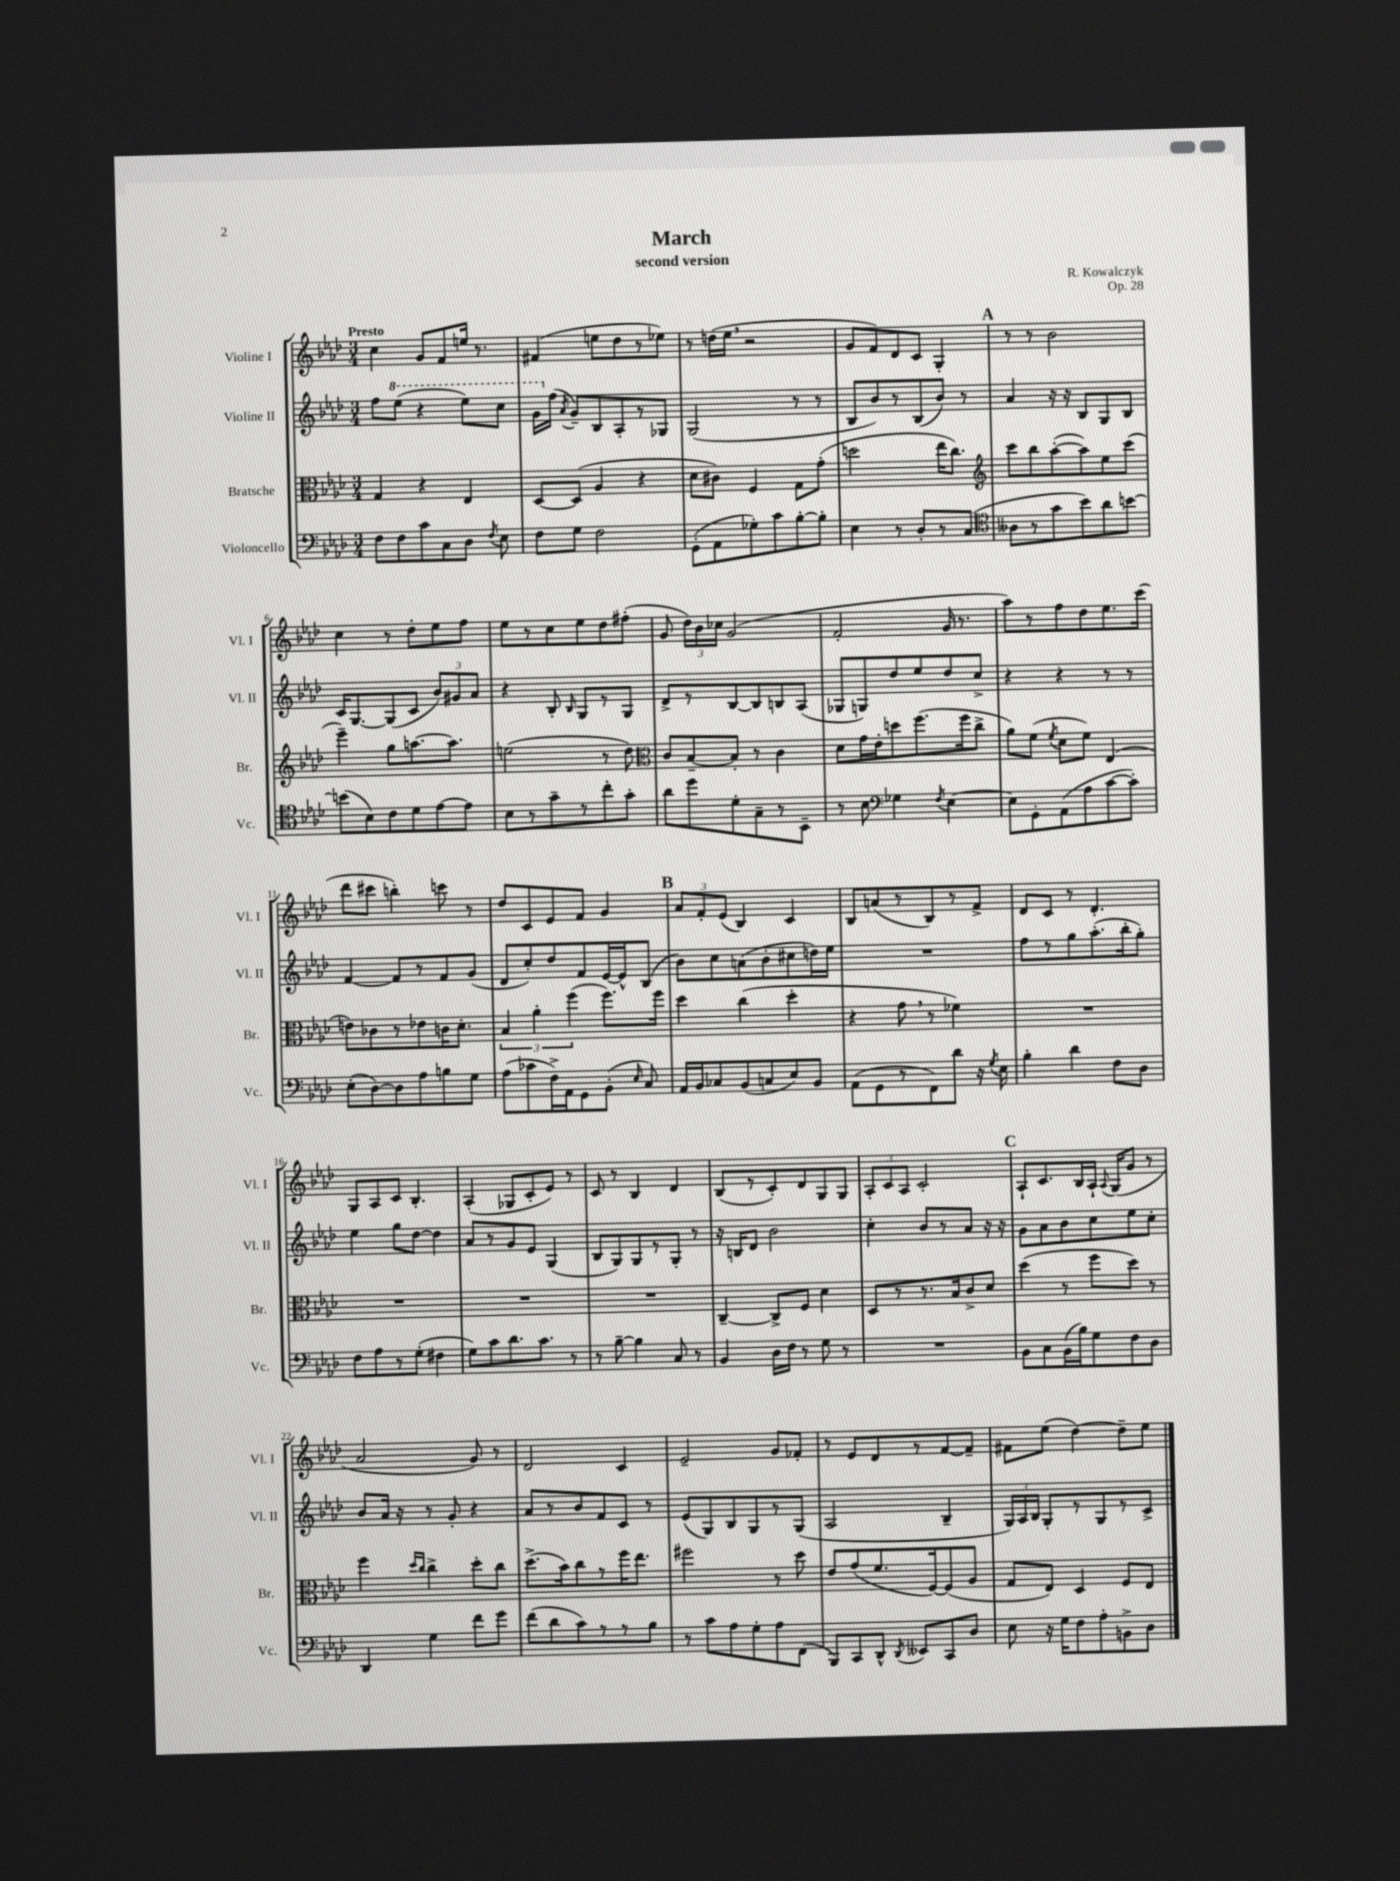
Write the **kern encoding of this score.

**kern	**kern	**kern	**kern
*part4	*part3	*part2	*part1
*staff4	*staff3	*staff2	*staff1
*I"Violoncello	*I"Bratsche	*I"Violine II	*I"Violine I
*I'Vc.	*I'Br.	*I'Vl. II	*I'Vl. I
*clefF4	*clefC3	*clefG2	*clefG2
*k[b-e-a-d-]	*k[b-e-a-d-]	*k[b-e-a-d-]	*k[b-e-a-d-]
*M3/4	*M3/4	*M3/4	*M3/4
=1	=1	=1	=1
!	!	!	!LO:TX:a:B:t=Presto
8F\L	4G/	8ff\L	4cc\
*	*	*8va	*
8F\	.	(8eee-\J	.
8c\	4r	4r	8g/L
8C\	.	.	8f/
8D-\J	4E-/	8eee-\L)	16een/Jk
.	.	.	8.r
8qF/	.	.	.
8E-\	.	8ccc\J	.
=2	=2	=2	=2
8F\L	[8D-/L	16gg\LL	(4f#X/
*	*	*X8va	*
.	.	(16ff\JJ	.
.	.	8qa-/	.
8G\J	(8D-/J]	8g~/L)	.
2F\	4A-/	8B-/	8een\L
.	.	8A-'/	8dd-\
.	4r	8r	8r
.	.	8G-X/J	8ee-X\J)
=3	=3	=3	=3
(8GG'\L	8d-\L	(2G/	8r
8AA-\	8c#X\J)	.	(16ddn\LL
.	.	.	16ee-,\JJ
8G-X'\)	4F/	.	2r
8c\	.	.	.
[8B-'\	8G\L	8r	.
8B-'\J]	(8g'\J	8r	.
=4	=4	=4	=4
4E-\	2ddn\	8B-/L	8g/L
.	.	8b-/)	8f/)
8r	.	8r	8d-/
8D-'/L	.	(8B-/	8c/J
8r	16ee-\KL	8b-/J)	4G'/
.	8.cc\J)	.	.
(8C/J	.	8r	.
!!LO:REH:place=s1:t=A
=5	=5	=5	=5
*clefC4	*clefG2	*	*
8A--X\L	8ccc\L	4a-/	8r
8r	8bb-\	.	8r
8g\	([8aa-'\	16r	2b-\
.	.	16r	.
8b-\)	8aa-\])	8B-/L	.
8a-\	8ee-\	8G/	.
[8bn\J	(8ccc\J	8B-/J	.
!!LO:LB:g=z
=6	=6	=6	=6
(8bn\L]	4eee-~\)	16c/KL	4cc\
.	.	[8.G/	.
8B-\)	.	.	.
8c\	8gg\L	(8G/]	8r
8d-\	[8.aan\	8c/J	8dd-'\L
[8e-\	.	12b-/L)	8ee-\
.	8.aa\J]	.	.
.	.	12g#X/	.
8e-\J]	.	.	8ff\J
.	.	12a-/J	.
=7	=7	=7	=7
8B-\L	(2een\	4r	8ee-\L
8r	.	.	8r
8g~\	.	8B-'/	8cc\
.	.	16qqB-/	.
8r	.	8G/L	8ee-\
8cc'\	8r	8r	8dd-\
8g'\J	8dd-\)	8G/J	(8ff#X'\J
=8	=8	=8	=8
*	*clefC3	*	*
8a-\L	8c/L	8d-^/L	8g/
8dd-\	[8B-~/	8r	24dd-\LL)
.	.	.	24b-\
.	.	.	24cc-X\JJ
8d-'\	8B-'/J]	[8B-/	(2g/
8G~\	8r	8B-/]	.
8r	4c\	8Bn/	.
8BB-~\J	.	(8A-/J	.
=9	=9	=9	=9
8r	8d-\L	8G-X/L	2f'/
8B-\	16g\L	8Gn/)	.
.	16e-'\J	.	.
*clefF4	*	*	*
4G-X\	8ddn\	8dd-/	.
.	(8.ff\	8ee-/	.
8qF/	.	.	.
[4E-\	.	8dd-/	16g/
.	16ff\k	.	8.r
.	8cc^\J	8cc^/J	.
=10	=10	=10	=10
8E-\L]	8a-\L)	4r	8aa-\L)
8GG'\	(8f\J	.	8r
.	8qf/	.	.
(8AA-\	8d-\L	4r	8ff\
8A-\	8f\J)	.	8dd-\
[8c\	(4E-/	8r	8.ee-\
8c'\J])	.	8r	.
.	.	.	(16ccc\Jk
!!LO:LB:g=z
=11	=11	=11	=11
(8E-'\L	8en\L)	[4f/	8ddd-\L
[8D-\)	8c-X\	.	8ccc#X\J
8D-\]	8r	8f/L]	4bbn'\)
8A-\	8e-X\	8r	.
8Bn\	16cn\K	8f/	8cccn\
.	8.d-'\J	.	.
8G\J	.	(8g/J	8r
=12	=12	=12	=12
(8A-\L	6B-/	8d-/L	8dd-/L
8c-X\	.	8cc'/)	8c/
.	6a-'\	.	.
16F^\L)	.	8dd-/	8e-/
16AA-\J	.	.	.
.	(6ff\	.	.
8GG\	.	8f/	8f/J
(8BB-'\J	8.ff\L)	[16e-/L	4g/
.	.	16e-^^/J]	.
16qqE-/	.	.	.
8C/)	.	(8B-/J	.
.	16ff\Jk	.	.
!!LO:REH:place=s1:t=B
=13	=13	=13	=13
16AA-/LL	4dd-\	8b-\L)	12a-/L
16BB-/J	.	.	.
.	.	.	12f'/
8C-X/	.	8cc\	.
.	.	.	(12e-/J
(8BB-/	(4cc\	(8an\	4B-/)
8Cn/	.	8b-'\	.
8E-/)	4dd-'\	8cc#X\	4c/
8BB-/J	.	16ddn\L)	.
.	.	16ee-\JJ	.
=14	=14	=14	=14
(8AA-\L	4r	2.r	8B-/L
8GG\	.	.	(8an/
8r	8g,\	.	8r
8FF\)	8r	.	8B-/)
8d-\J	4f-X\)	.	8r
16r	.	.	8f^/J
8qG/	.	.	.
16E-\	.	.	.
=15	=15	=15	=15
4B-'\	2.r	8ff\L	8d-/L
.	.	8r	8c/J
4d-\	.	8gg\	8r
.	.	(8.aa-'\	4.d-'/
8F\L	.	.	.
.	.	16bb-'\k	.
8D-\J	.	8gg'\J)	.
!!LO:LB:g=z
=16	=16	=16	=16
8F\L	2.r	4ee-\	8G/L
8A-\	.	.	8A-/
8r	.	8gg\L	8c/J
(8G'\J	.	[8dd-\J	4.B-'/
4F#X\	.	4dd-\]	.
=17	=17	=17	=17
8G\L)	2.r	8a-/L	(4A-'/
8c\	.	8r	.
8.d-\	.	8g/	8G-X/L
.	.	8e-/J	8c'/
8.c\J	.	.	.
.	.	(4G/	8e-/J)
8r	.	.	8r
=18	=18	=18	=18
8r	2.r	8B-/L	8c/
[8B-~\	.	8G/)	8r
4B-\]	.	8G/	4B-/
.	.	8r	.
8C/	.	8G'/J	4d-/
8r	.	8r	.
=19	=19	=19	=19
4BB-/	[4C~/	16r	(8B-/L
.	.	16Bn/KL	.
.	.	8d-/J	8r
16D-\LL	8C^/L]	2b-\	8c'/)
16F\JJ	.	.	.
8r	8F/J	.	8d-/
8G\	4d-\	.	8G/
8r	.	.	8G/J
=20	=20	=20	=20
2.r	8D-/L	4cc'\	12A-'/L
.	.	.	12c/
.	8r	.	.
.	.	.	12A-/J
.	8.r	8b-/L	2c'/
.	.	8r	.
.	16B-/k	.	.
.	8c^/	8a-/J	.
.	8d-/J	16r	.
.	.	16r	.
!!LO:REH:place=s1:t=C
=21	=21	=21	=21
8BB-\L	(4dd-\	8g\L	8A-`/L
8C\	.	8a-\	8.c/
(16BB-\L	8r	8b-\	.
16B-\J)	.	.	16B-/L
8G\	8ff\L	8cc\	16A-`/JJ
.	.	.	8qqA-/
.	.	.	(16G/KL
8F\	8dd-\J)	8ee-\	8g/J
8D-\J	8r	8cc'\J	8r
!!LO:LB:g=z
=22	=22	=22	=22
4DD-/	4ff\	8b-/L	2a-/
.	.	16a-/Jk	.
.	.	16r	.
.	16qqdd-/LL	.	.
.	16qqcc/JJ	.	.
4G\	4cc^\	8r	.
.	.	8g'/	.
8f\L	8dd-'\L	4r	8g/)
8g\J	8cc\J	.	8r
=23	=23	=23	=23
(8f\L	(8.dd-^\L	8a-/L	2d-/
8d-\	.	8r	.
.	16b-\k)	.	.
8c\)	8cc\	8b-/	.
8r	8r	8f/	.
8r	16ff\K	8c/J	4c/
.	8.ee-\J	.	.
8B-\J	.	8r	.
=24	=24	=24	=24
8r	2ff#X\	(8e-/L	2e-~/
8c\L	.	8G/)	.
8A-\	.	8B-/	.
8G'\	.	8G/	.
8A-\	8r	8r	8g/L
(8FF\J	8dd-\	(8G/J	8f-X'/J
=25	=25	=25	=25
8BBB-/L)	8e-/L	2A-/	8r
8CC/	(8g/	.	8e-/L
8DD-^^/J	8.f/	.	8d-/
8qDD-/	.	.	.
8EE--X/L	.	.	8r
.	[16F/k)	.	.
8CC/	(8F/]	4B-~/	[8f/
8D-/J	8A-/J	.	8f~/J]
=26	=26	=26	=26
8E-\	8G/L	24G/LL)	8f#X\L
.	.	24A-/	.
.	.	24B-/JJ	.
16r	8E-/J)	8G'/L	(8ee-\J
16G\KL	.	.	.
8F\	4D-/	8r	[4dd-\)
8A-'\	.	8G/	.
8BBn^\	8F/L	8r	8dd-~\L]
8D-\J	8E-/J	8c^/J	8ee-\J
==	==	==	==
*-	*-	*-	*-
